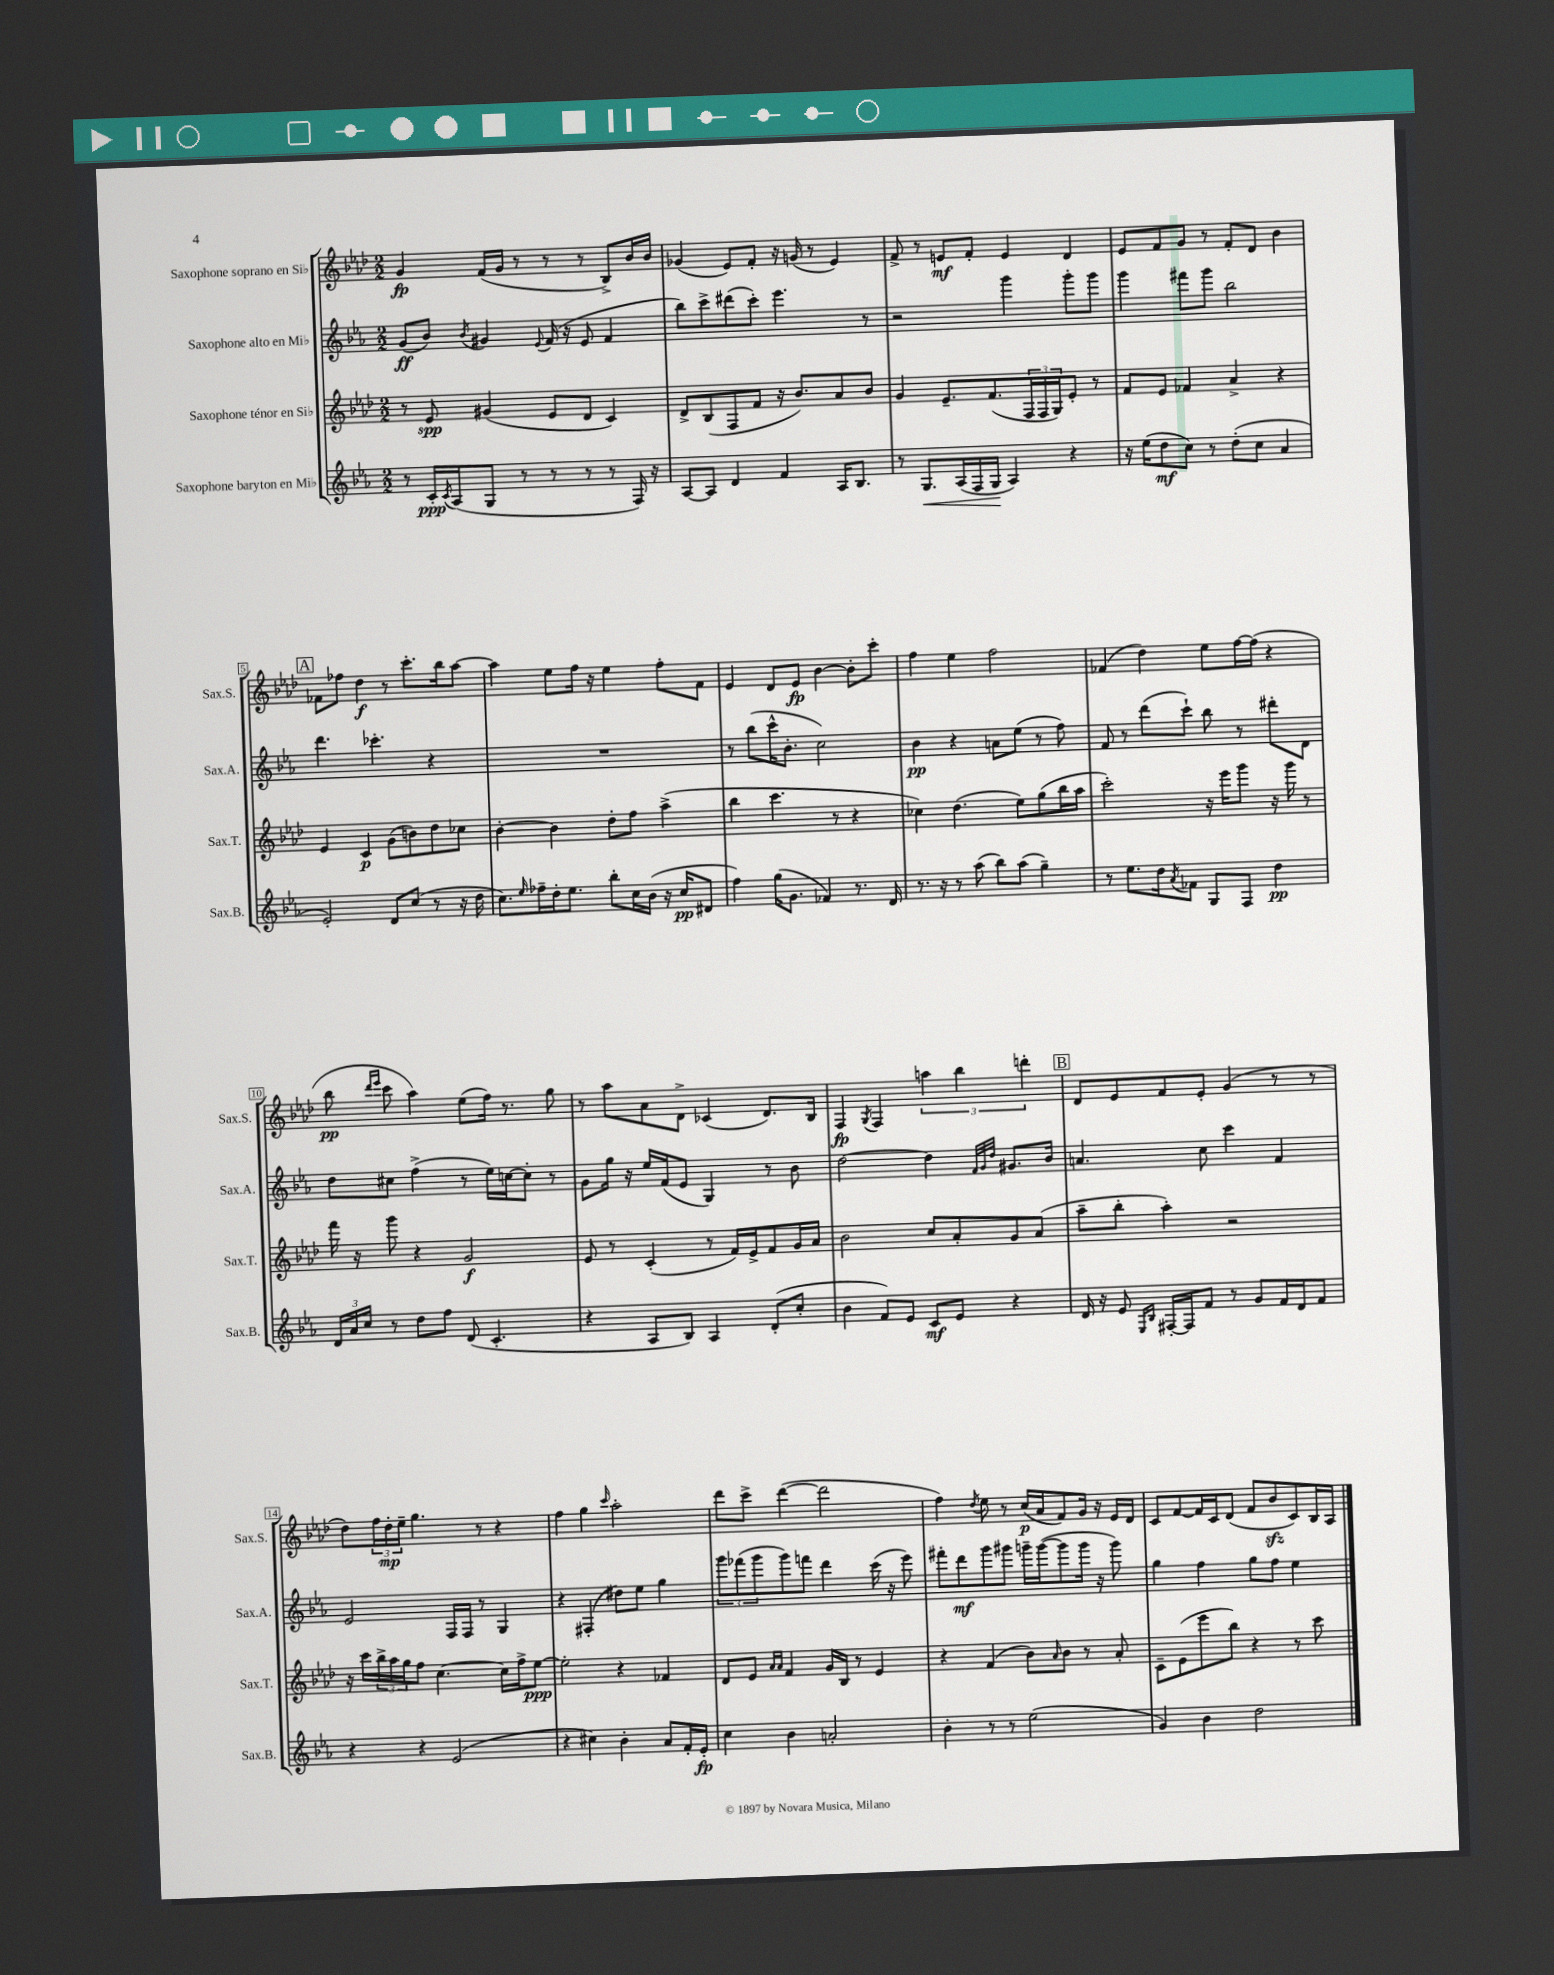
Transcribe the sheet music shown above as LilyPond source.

<<
\new StaffGroup <<
\new Staff = "s0" \with { instrumentName = "Saxophone soprano en Sib" shortInstrumentName = "Sax.S." } {
    \clef treble \key aes \major \numericTimeSignature \time 2/2
    g'4\fp f'16( g'16 r8 r8 r8 bes8->) bes'16 bes'16 |
    ges'4( ees'8) f'8-. r16 g'16( r8 ees'4) |
    f'8-> r8 e'8\mf f'8-. e'4 des'4 |
    ees'8 f'8 g'8 r8 f'8-. des'8 bes'4 |
    \mark \markup { \box "A" } fes'8 fes''8 des''4\f r8 c'''8.-. bes''16 aes''8~ |
    aes''4 ees''8 f''16 r16 ees''4 f''8-. f'8 |
    ees'4 des'8 ees'8\fp bes'4~ bes'8-. c'''8-. |
    f''4 ees''4 f''2 |
    fes'4( des''4) ees''8 f''16~ f''16( r4 |
    bes''8\pp \grace { des'''16 ees'''16 } c'''8 aes''4) ees''8( f''16) r8. g''8 |
    r8 aes''8 aes'8 des'8-> ces'4( des'8.) bes16 |
    f4\fp \acciaccatura { g8 } f4 \tuplet 3/2 { a''4 bes''4 d'''4-. } |
    \mark \markup { \box "B" } des'8 ees'8 f'8 ees'8-. g'4( r8 r8 |
    des''8) \tuplet 3/2 { f''16 des''16-.\mp ees''16-- } g''4. r8 r4 |
    f''4 g''4 \grace { c'''16 } aes''2-. |
    des'''8 c'''8-> des'''4~( des'''2 |
    f''4) \acciaccatura { des''8 } ees''8 r8 c''16\p( aes'16 f'8) g'16 r16 ees'16 des'16 |
    c'8 f'8~ f'16 c'16 des'8( f'8 bes'8\sfz c'8) bes16 aes16 \bar "|." |
}
\new Staff = "s1" \with { instrumentName = "Saxophone alto en Mib" shortInstrumentName = "Sax.A." } {
    \clef treble \key ees \major \numericTimeSignature \time 2/2
    g'8\ff( bes'8) \acciaccatura { bes'8 } gis'4 \appoggiatura { ees'8 } f'16( r16 ees'8 f'4 |
    bes''8) c'''8-> dis'''8( c'''8-.) ees'''4. r8 |
    r2 g'''4 g'''8-. g'''8 |
    g'''4 fis'''8 g'''8 bes''2 |
    \mark \markup { \box "A" } d'''4. ces'''4.-. r4 |
    R1 |
    r8 bes''8( c'''16-^ bes'8.-. c''2) |
    bes'4\pp r4 a'8 ees''8( r8 f''8) |
    f'8 r8 d'''8( c'''8-!) bes''8 r8 dis'''8-. d'8 |
    d''8 cis''8 f''4->( r8 ees''16) c''16~ c''8-. r8 |
    g'8 g''16 r16 ees''16 f'16( ees'8 g4) r8 bes'8 |
    d''2~ d''4 \grace { f'32 g'32 d''32 } gis'8. bes'16 |
    \mark \markup { \box "B" } a'4. c''8 c'''4 f'4 |
    ees'2 f16 f16 r8 g4 |
    r4 fis4-.( dis''8) ees''8 g''4 |
    \tuplet 3/2 { g'''8 fes'''8( g'''8 } g'''8) f'''8 d'''4 c'''16( r16 ees'''8) |
    fis'''8-. d'''8\mf g'''8 gis'''8 g'''16-- g'''16~( g'''8 g'''16 r16 g'''8) |
    g''4 f''4 g''8 f''8 ees''4 \bar "|." |
}
\new Staff = "s2" \with { instrumentName = "Saxophone ténor en Sib" shortInstrumentName = "Sax.T." } {
    \clef treble \key aes \major \numericTimeSignature \time 2/2
    r8 ees'8\spp gis'4( ees'8 des'8 c'4) |
    des'8-> bes8( f8 f'8 r16 bes'8.) aes'8 bes'8 |
    g'4 ees'8.-- f'8.( \tuplet 3/2 { f16 f16 g16) } ees'8-. r8 |
    f'8 ees'8 fes'4 aes'4-> r4 |
    \mark \markup { \box "A" } ees'4 c'4\p g'8( b'8) des''8 ces''8 |
    bes'4~-. bes'4 des''8-. f''8 aes''4->( |
    bes''4 c'''4. r8 r4 |
    ces''4) des''4.( ees''8) g''8( bes''16 aes''16 |
    c'''2-.) r16 ees'''16 g'''8 r16 g'''16 r8 |
    f'''16 r16 g'''8 r4 g'2\f |
    ees'8 r8 c'4-.( r8 f'16) ees'16-> f'8 g'16 aes'16 |
    bes'2 c''8 aes'8-. g'8 aes'8( |
    \mark \markup { \box "B" } aes''8-- bes''8-. aes''4-.) r2 |
    r16 c'''16 \tuplet 3/2 { bes''16-> aes''16 g''16 } f''8 c''4.~ c''16 f''16-> ees''8~\ppp |
    ees''2-. r4 fes'4 |
    des'8 ees'8 \grace { aes'16 aes'16 } f'4 g'16 bes16 r8 ees'4 |
    r4 f'4( bes'8) \grace { aes'16 } bes'8 r8 aes'8-. |
    c'8-- ees'8( ees'''8 bes''8) r4 r8 c'''8 \bar "|." |
}
\new Staff = "s3" \with { instrumentName = "Saxophone baryton en Mib" shortInstrumentName = "Sax.B." } {
    \clef treble \key ees \major \numericTimeSignature \time 2/2
    r8 c'16-.\ppp \acciaccatura { c'8 } aes16( g8 r8 r8 r8 r8 f16) r16 |
    aes8~ aes8 d'4 f'4 aes16 bes8. |
    r8 g8.\< aes16( f16 g16\! aes4) r4 |
    r16 ees''16( d''8\mf c''8) r8 d''8-.( c''8 aes'4 |
    \mark \markup { \box "A" } ees'2-.) d'8 c''8( r8 r16 d''16 |
    c''8.) \grace { ees''16 } fes''16-- d''16-. ees''8. bes''8-. c''16 bes'16( r16 c''16\pp dis'8 |
    f''4) g''16( g'8. fes'4) r8. d'16 |
    r8. r16 r8 aes''8( bes''8) aes''8( g''4--) |
    r8 ees''8. d''16 \acciaccatura { aes'8 } fes'8 g8 f8 d''4\pp |
    \tuplet 3/2 { d'16 aes'16 c''16 } r8 d''8 f''8 d'8( c'4.-. |
    r4 aes8 bes8) aes4 d'8-.( c''8-. |
    bes'4 f'8) ees'8 c'8\mf ees'8 r4 |
    \mark \markup { \box "B" } d'16 r16 ees'8 \grace { ees16 bes16 } fis16~-. fis16 f'8 r8 g'8 f'16 d'16 f'8 |
    r4 r4 ees'2( |
    r4 cis''4) bes'4-. aes'8 f'16-. ees'16-.\fp |
    c''4 bes'4 a'2-. |
    bes'4-. r8 r8 ees''2( |
    g'4) bes'4 d''2 \bar "|." |
}
>>
>>
\layout { \context { \Score \override BarNumber.stencil = #(make-stencil-boxer 0.1 0.3 ly:text-interface::print) } }
